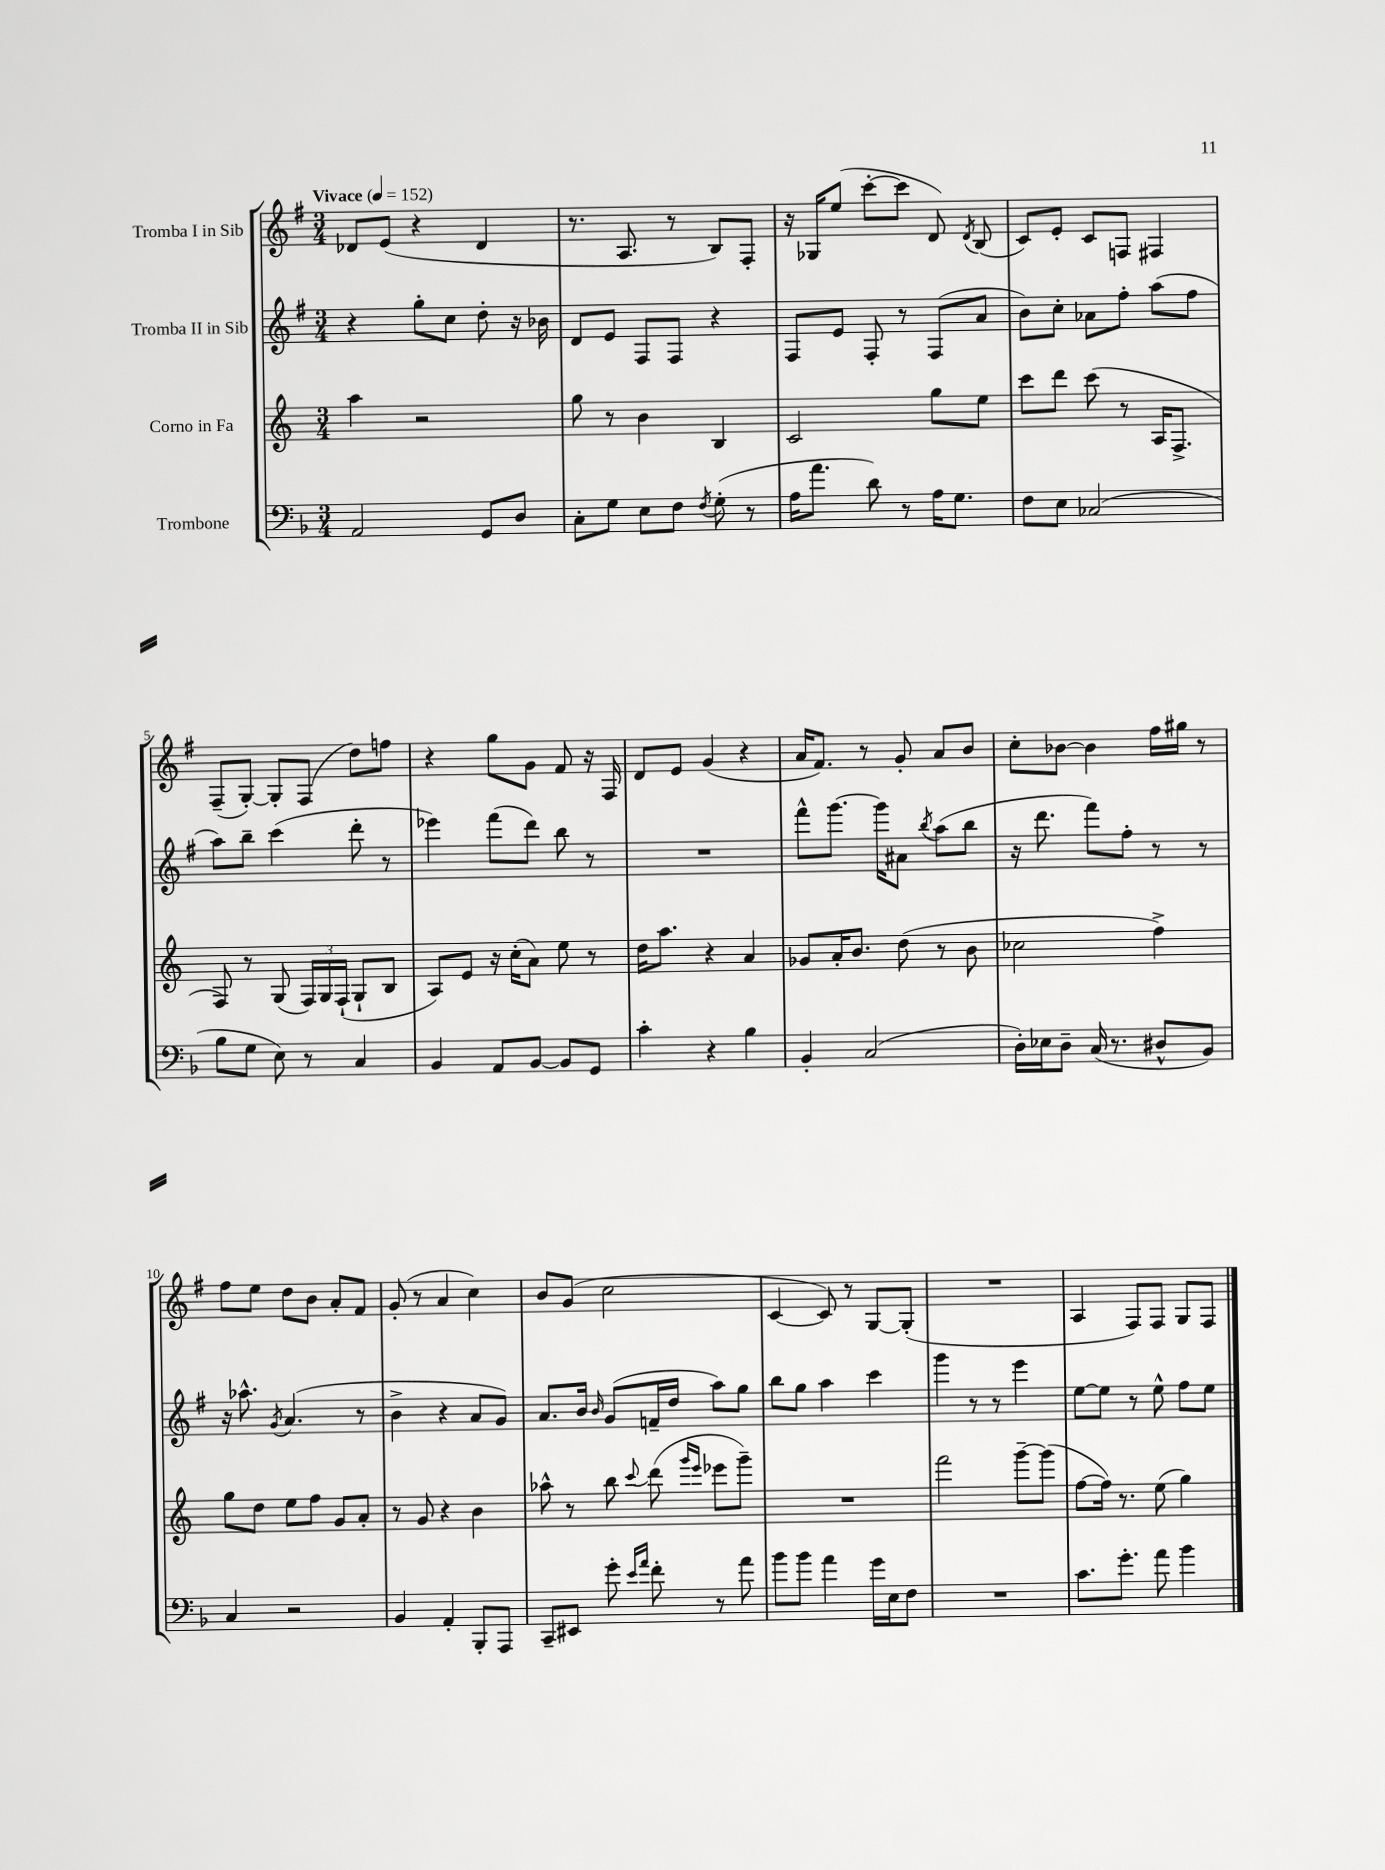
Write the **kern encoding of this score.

**kern	**kern	**kern	**kern
*staff4	*staff3	*staff2	*staff1
*clefF4	*clefG2	*clefG2	*clefG2
*k[b-]	*k[]	*k[f#]	*k[f#]
*M3/4	*M3/4	*M3/4	*M3/4
*MM152	*MM152	*MM152	*MM152
2AA	4aa	4r	8d-
.	.	.	(8e
.	2r	8gg'	4r
.	.	8cc	.
8GG	.	8dd'	4d-
8D	.	16r	.
.	.	16b-	.
=	=	=	=
8C'	8gg	8d	8.r
8G	8r	8e	.
.	.	.	8.A
8E	4b	8F#	.
8F	.	8F#	8r
8qF	.	.	.
(8G'	4B	4r	8B)
8r	.	.	8F#'
=	=	=	=
16A	2c	8F#	16r
8.a	.	.	16G-
.	.	8e	(8ee
8d)	.	8F#'	[8ccc'
8r	.	8r	8ccc]
16A	8gg	(8F#	8d)
8.G	.	.	.
.	.	.	8qd
.	8ee	8a	(8B
=	=	=	=
8F	8ccc	8b)	8c)
8E	8ddd	8cc'	8e'
(2C-	(8ccc	8a-	8c
.	8r	8ff#'	8F
.	16A	(8aa	4F#
.	8.F^	.	.
.	.	8ff#	.
=	=	=	=
8B-	8F)	8aa)	(8F#~
8G	8r	8bb~	[8G')
8E)	(8G	(4ccc	8G']
8r	24F)	.	(8F#
.	24G	.	.
.	(24F`	.	.
4C	8G`	8ddd'	8dd)
.	8B	8r	8ff
=	=	=	=
4BB-	8A)	4eee-)	4r
.	8e	.	.
8AA	16r	(8fff#	8gg
.	(16cc'	.	.
[8BB-	8a)	8ddd)	8g
8BB-]	8ee	8bb	8f#
8GG	8r	8r	16r
.	.	.	16F#
=	=	=	=
4c'	16dd	2.r	8d
.	8.aa	.	.
.	.	.	8e
4r	4r	.	(4g
4B-	4a	.	4r
=	=	=	=
4BB-'	8g-	8fff#^^	16a
.	.	.	8.f#)
.	16a'	[8.ggg	.
.	8.b	.	.
(2C	.	.	8r
.	.	16ggg]	.
.	(8dd	8a#	8g'
.	.	8qbb	.
.	8r	(8aa	8a
.	8b	8bb	8b
=	=	=	=
16D')	2cc-	16r	8cc'
16E-	.	8.ddd	.
8D~	.	.	[8b-
(16C	.	8fff#)	4b-]
8.r	.	.	.
.	.	8ff#'	.
8D#^^	4ff^)	8r	16ff#
.	.	.	16gg#
8BB-)	.	8r	8r
=	=	=	=
4C	8gg	16r	8ff#
.	.	8.aa-^^	.
.	8dd	.	8ee
.	.	8qg	.
2r	8ee	(4.a	8dd
.	8ff	.	8b
.	8g	.	8a'
.	8a'	8r	8f#
=	=	=	=
4BB-	8r	4b^	(8g'
.	8g	.	8r
4AA'	4r	4r	4a
8BBB-'	4b	8a	4cc)
8AAA	.	8g)	.
=	=	=	=
8CC~	8aa-^^	8.a	8b
8EE#	8r	.	(8g
.	.	16b	.
.	.	16qqb	.
8g'	8bb	(8g	2cc
16qqe	.	.	.
16qqa	8qqccc	.	.
8f'	(8ddd	16f~	.
.	.	16dd	.
.	16qqggg	.	.
.	16qqeee	.	.
8r	8eee-	8aa)	.
8a	8ggg~)	8gg	.
=	=	=	=
8b-	2.r	8bb	[4c
8b-	.	8gg	.
4a	.	4aa	8c])
.	.	.	8r
16g	.	4ccc	[8G
16E	.	.	.
8F	.	.	(8G']
=	=	=	=
2.r	2fff	4ggg	2.r
.	.	8r	.
.	.	8r	.
.	[8ggg~	4eee	.
.	(8ggg]	.	.
=	=	=	=
8.c	[8ff	[8ee	4A
.	16ff])	8ee]	.
8.g'	8.r	.	.
.	.	8r	8F#)
8a	(8ee	8ee^^	8F#
4b-	4gg)	8ff#	8G
.	.	8ee	8F#
==	==	==	==
*-	*-	*-	*-
